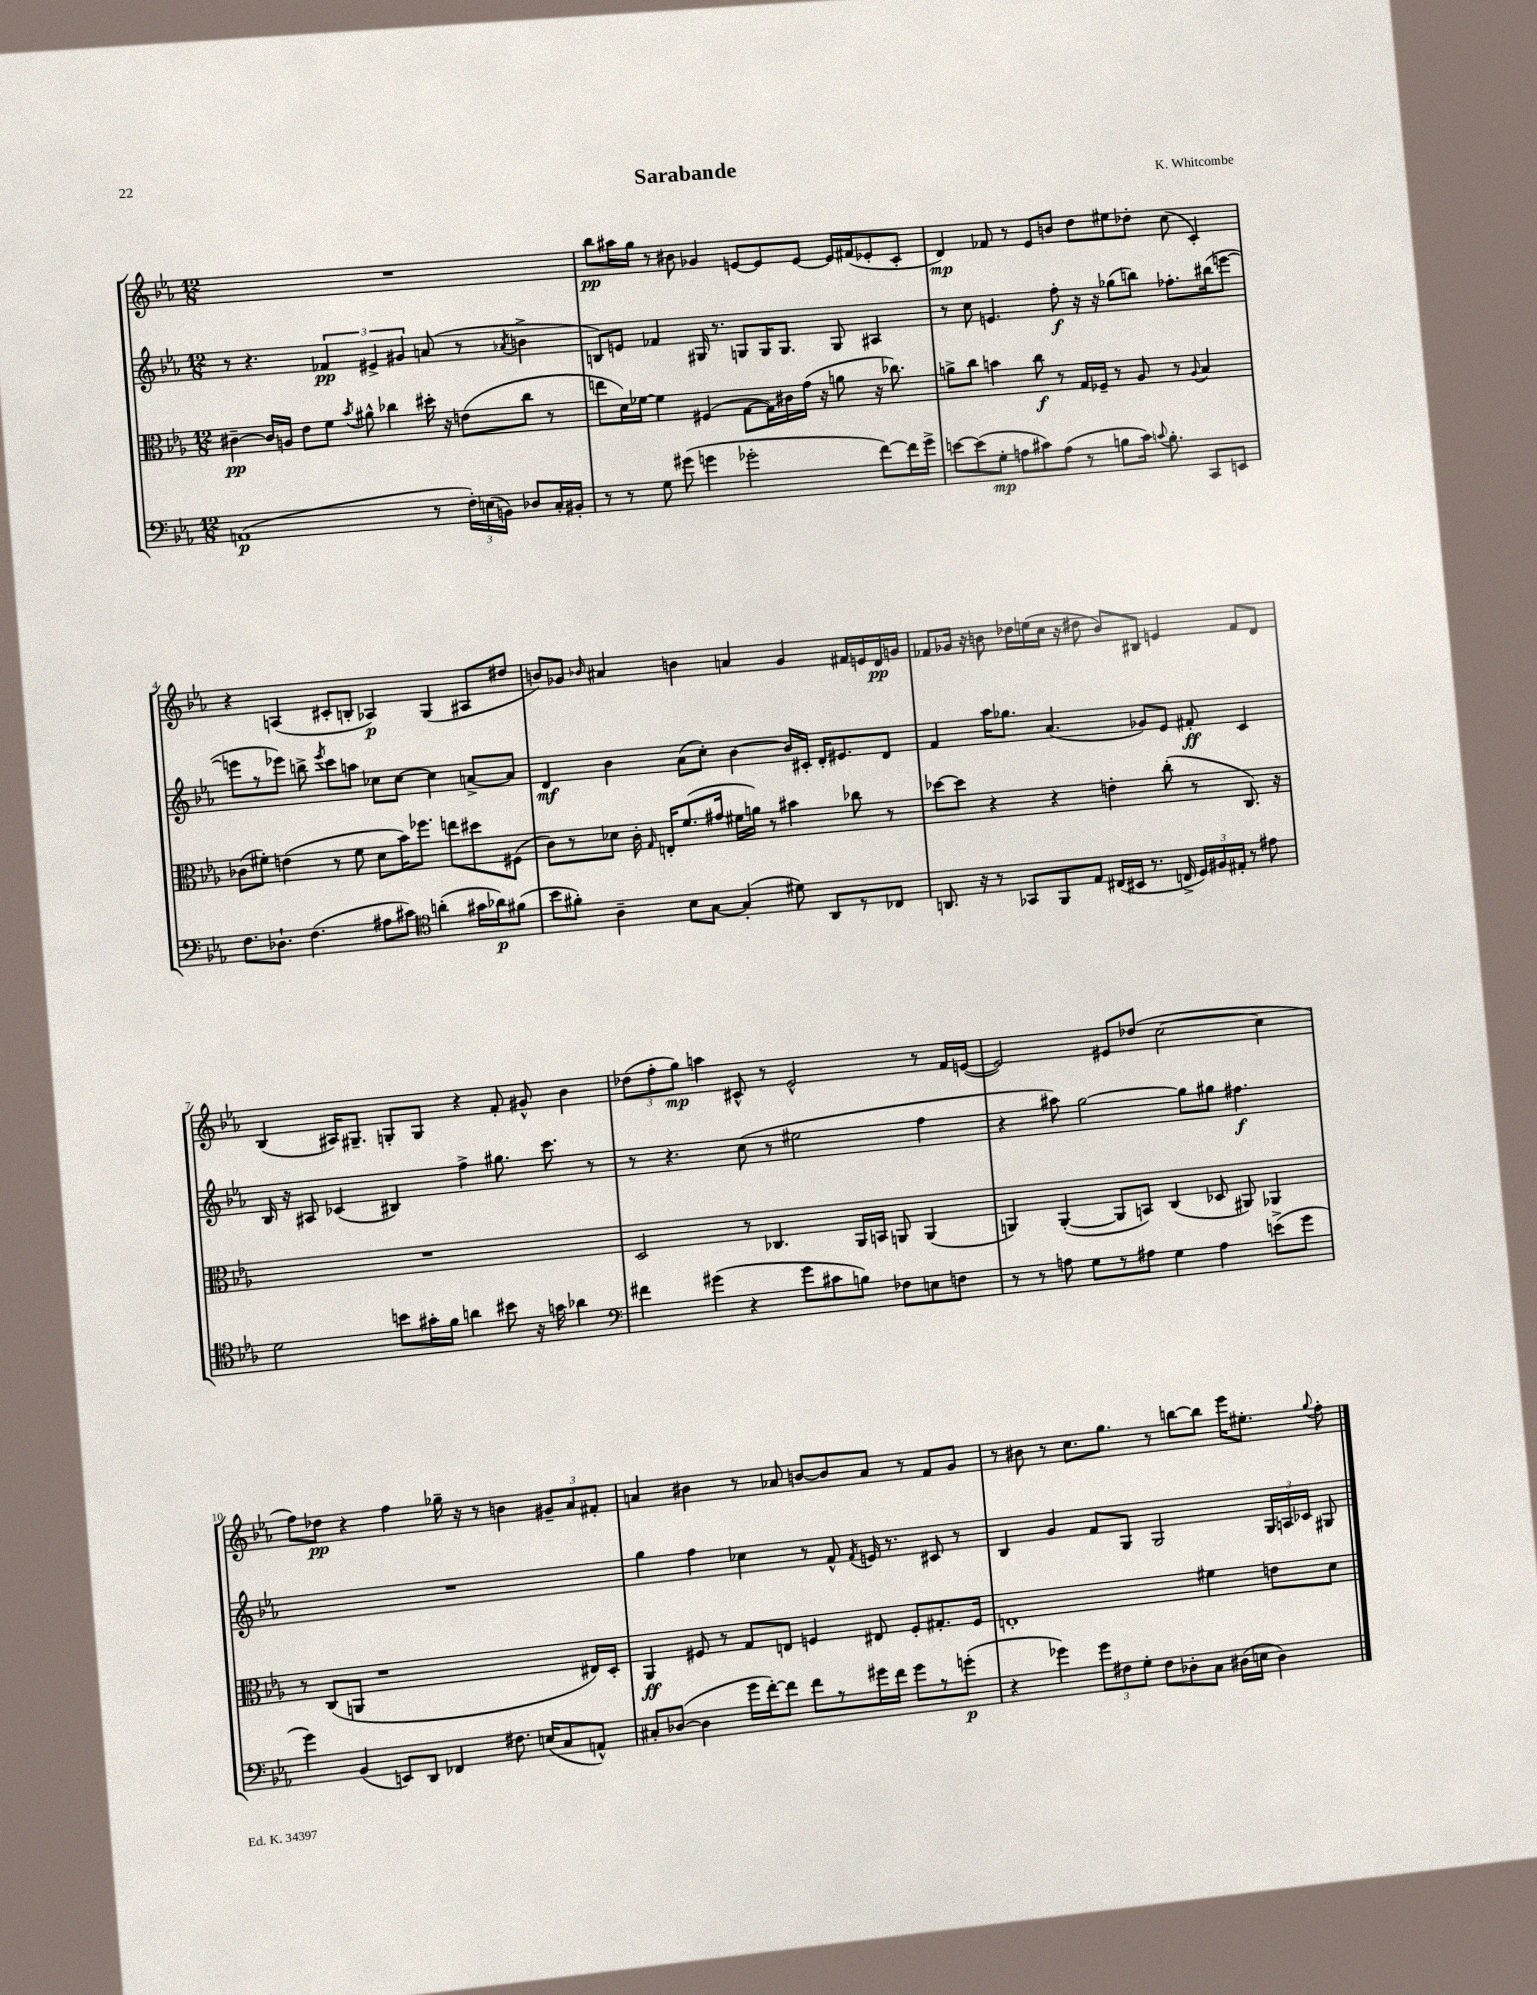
\header { title = "Sarabande" composer = "K. Whitcombe" }
<<
\new StaffGroup <<
\new Staff = "s0" {
    \clef treble \key ees \major \numericTimeSignature \time 12/8
    \autoBeamOff R1. |
    bes''8[\pp ais''16 g''16] r8 bis'8 ges'4 e'8[~ e'8 e'8]~ e'16[ fis'16( ees'8-. c'8]-. |
    d'4\mp) fes'8 r8 ees'8[ b'8] d''8[ eis''8 des''8]-. c''8( c'4-.) |
    r4 a4( cis'8[-. b8]-. aes4\p) g4( ais8[ dis''8] |
    b'8[) ges'8] \grace { bes'16 } ais'4 b'4 a'4 ges'4 fis'16[ e'16 d'16\pp g'16] |
    fes'8[ ges'16] r16 b'8 des''16[ e''16( c''16] r16 dis''8 b'8[) bis8] e'4 fes'8[ d'8] |
    bes4( ais16[) gis8.]-- g8[-. g8] r4 f'8-. gis'8-^ bes'4 |
    \tuplet 3/2 { des''8[( f''8-. g''8]\mp) } a''4 cis'8-^ r8 ees'2-^ r8 f'16[ e'16]~( |
    e'2) eis'8[ des''8]( c''2~ c''4 |
    f''8[) des''8]\pp r4 f''4 ges''16-- r16 r8 b'4 \tuplet 3/2 { gis'8[-- aes'8 fis'8]-. } |
    a'4 bis'4 r8 aes'8 b'8[~ b'8 aes'8] r8 f'8[ g'8] |
    r8 bis'8 r8 c''8.[ g''8.] r8 b''8[~ b''8] ees'''16[ eis''8.]-. \appoggiatura { g''8 } f''8-. \bar "|." |
}
\new Staff = "s1" {
    \clef treble \key ees \major \numericTimeSignature \time 12/8
    \autoBeamOff r8 r4. \tuplet 3/2 { fes'4\pp eis'4-> gis'4 } a'8( r8 \acciaccatura { aes'8 } b'4-> |
    b8[) e'8] fes'4 gis16 r8. g8[ g16 g8.] g8 ais4 |
    r8 c''8 e'4. f''8-.\f r16 r16 ges''8[( b''8]) fes''8.[-. bis''16( e'''8]~ |
    e'''8[ r8 ees'''8]) b''8-> \acciaccatura { ees'''8 } c'''8[ a''8] ces''8[ ces''8]~ ces''4 a'8[~-> a'8] |
    d'4\mf bes'4 aes'8[( c''8]-.) bes'4~ bes'16[ cis'16]-. d'16[-. eis'8. d'8] |
    f'4 aes''16[ ges''8.] aes'4.( ges'8[) ees'8] fis'8-.\ff c'4 |
    bes16 r16 ais8 ces'4( bis4) f''4-> gis''8. c'''8. r8 |
    r8 r4. c''8( r8 eis''2 f''4 |
    r4 ais''8) g''2~ g''8[ gis''8] fis''4.\f |
    R1. |
    g''4 f''4 ces''4 r8 f'8-^ \acciaccatura { f'8 } e'16 r8. cis'8 r8 |
    bes4 g'4 f'8[ g8] g2 \tuplet 3/2 { g16[ a16 ces'16] } gis8 \bar "|." |
}
\new Staff = "s2" {
    \clef alto \key ees \major \numericTimeSignature \time 12/8
    \autoBeamOff cis'4~--\pp cis'16[ a16] ees'8[ f'8] \acciaccatura { bes'8 } ais'8-^ ces''4 dis''16-. r16 e'8[( ces''8] r8 |
    e''8[ d'16) fes'16]~ fes'4 fis4( g8[~ g16) cis'16 g'16]( r16 a'8 r16 ces''8.) |
    a'8[-> c''8] b'4 c''8\f r8 g16[ fes16]-- r8 aes8 r8 \appoggiatura { aes8 } bes4 |
    ces'8[( fis'8]-.) e'4( r8 fis'8 d'8[ bes'16) fes''8.] e''8[ dis''8 fis8]( |
    c'8[) r8 des'8] c'16-. \grace { g16 } e16[-. f'8.( gis'16] fis'16[ a'16]) r8 bis'4 ces''8 r8 |
    des''8[~ des''8] r4 r4 e'4-. c''8-.( r8 c8.) r16 |
    R1. |
    d2 r8 ces4. aes,16[ b,16] a,8 a,4( |
    a,4) a,4~-.( a,8[ b,8]) c4( des8 ais,8) aes,4 |
    r8 c8[( a,8] r1 eis16[) d16]-. |
    aes,4\ff fis8 r8 g8[ e8] f4 eis8 f8[-. gis8.-. f16] |
    e1-. fis'4 e'8[ d'8] \bar "|." |
}
\new Staff = "s3" {
    \clef bass \key ees \major \numericTimeSignature \time 12/8
    \autoBeamOff a,1\p( r8 \tuplet 3/2 { f16[-.) e16( b,16]) } des8[ c16-. bis,16]-. |
    r8 r8 g8 gis'8( g'4 ges'2-. f'8[~) f'16 ges'16]-> |
    e'8[~ e'8( g8]-.\mp a8[ cis'8) a8]( r8 b8[ cis'16]) \appoggiatura { c'8 } b8.-. c,8[ e,8] |
    f8.[ des8.]-! f4.( ais8[ cis'8]) \clef tenor a'4-.( gis'16[ aes'16\p) fis'8]( |
    bes'8[ fis'8]-.) aes4-- bes8[ g8]~ g4-.( dis'8) aes,8[ r8 ces8] |
    a,8. r16 r8 ges,8[ f,8 ees8] cis16[( bis,16] r8. c16-> \tuplet 3/2 { d16[) fis16 eis16]-. } r8 eis'8 |
    d'2 b'8[ gis'16-. f'16] a'4 bis'8 r16 g'16 aes'4 |
    \clef bass fis'4 gis'4( r4 gis'8[ cis'8 b8]) fes8[ e8 f8] |
    r8 r8 a8 g8[ r8 ais8] g4 ais4 e'8[->( g'8] |
    g'4) bes,4( e,8[) d,8] fes,4 fis8. e16[( c8 a,8]-^) |
    cis8[-. des8]~( des4 g'16[ f'16~-.) f'8] f'8[ r8 gis'16 f'16] gis'8[ r8 g'8]-.\p( |
    r4 ges'4) \tuplet 3/2 { ges'8[ fis8 g8]-. } fis8[ des8-. c8] dis16[( e16] dis4) \bar "|." |
}
>>
>>
